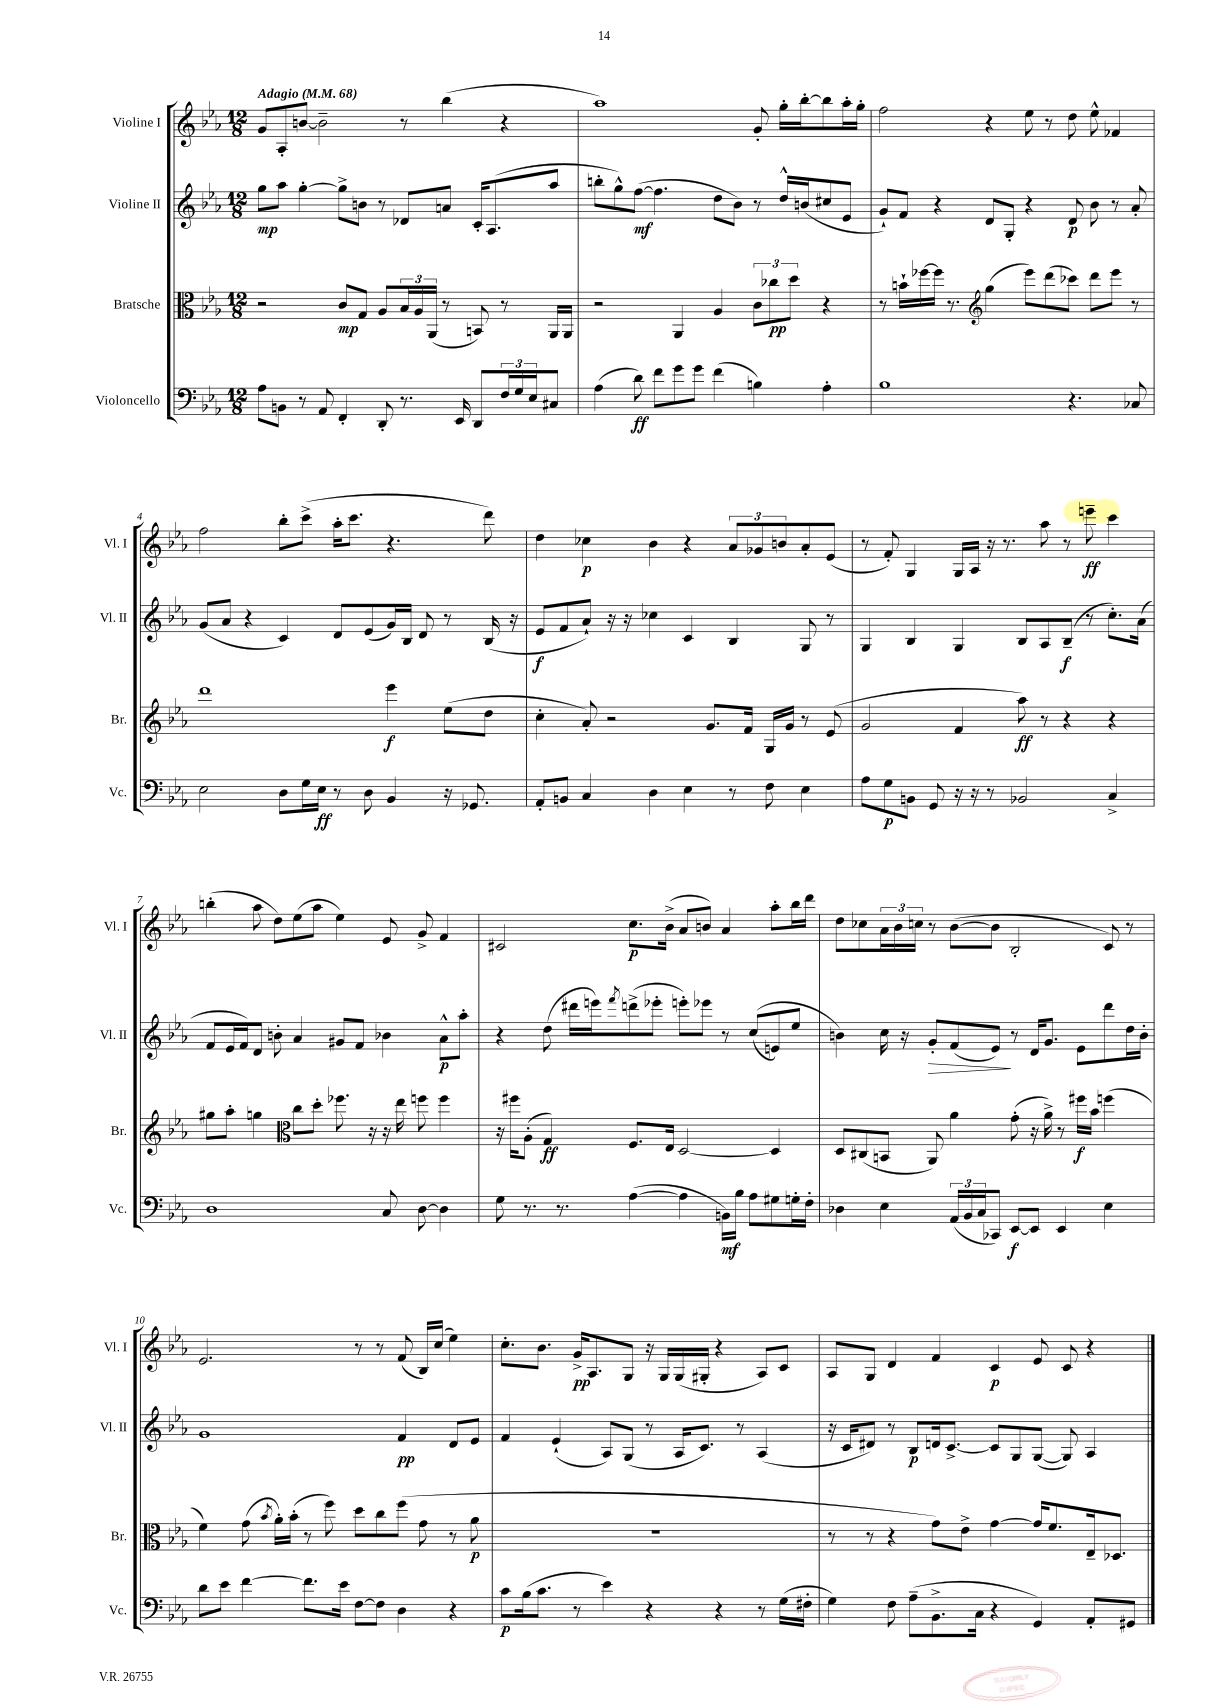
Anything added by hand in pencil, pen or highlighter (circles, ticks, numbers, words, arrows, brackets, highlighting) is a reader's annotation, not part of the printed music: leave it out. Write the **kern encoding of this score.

**kern	**dynam	**kern	**dynam	**kern	**dynam	**kern	**dynam
*part4	*part4	*part3	*part3	*part2	*part2	*part1	*part1
*staff4	*staff4	*staff3	*staff3	*staff2	*staff2	*staff1	*staff1
*I"Violoncello	*	*I"Bratsche	*	*I"Violine II	*	*I"Violine I	*
*I'Vc.	*	*I'Br.	*	*I'Vl. II	*	*I'Vl. I	*
*clefF4	*	*clefC3	*	*clefG2	*	*clefG2	*
*k[b-e-a-]	*	*k[b-e-a-]	*	*k[b-e-a-]	*	*k[b-e-a-]	*
*M12/8	*	*M12/8	*	*M12/8	*	*M12/8	*
*MM68	*	*MM68	*	*MM68	*	*MM68	*
=1	=1	=1	=1	=1	=1	=1	=1
!	!	!	!	!	!	!LO:TX:a:B:t=Adagio	!
8A-\L	.	2r	.	8gg\L	mp	8g/L	.
8BBn\J	.	.	.	8aa-\J	.	8A-'/	.
8r	.	.	.	[4gg'\	.	[8bn/J	.
8AA-/	.	.	.	.	.	2b~\]	.
4FF'/	.	8c/L	mp	8gg^\L]	.	.	.
.	.	8G/J	.	8bn\J	.	.	.
8DD'/	.	8A-/L	.	8r	.	.	.
8.r	.	24B-/L	.	8d-X/L	.	8r	.
.	.	24A-/	.	.	.	.	.
.	.	(24AA-/JJ	.	.	.	.	.
.	.	8r	.	8an/J	.	(4bb-\	.
16EE-/	.	.	.	.	.	.	.
8DD/L	.	8BBn/)	.	16c'/KL	.	.	.
.	.	.	.	(8.A-/	.	.	.
24F/L	.	8r	.	.	.	4r	.
24G/	.	.	.	.	.	.	.
24E-/J	.	.	.	.	.	.	.
8C#X/J	.	16AA-/LL	.	8aa-/J	.	.	.
.	.	16AA-/JJ	.	.	.	.	.
=2	=2	=2	=2	=2	=2	=2	=2
(4A-\	.	2r	.	8bbn'\L	.	1aa-)	.
.	.	.	.	8gg^^\)	.	.	.
8d\)	ff	.	.	([8ff\J	mf	.	.
8f\L	.	.	.	4.ff\]	.	.	.
8g\	.	4AA-/	.	.	.	.	.
8g\J	.	.	.	.	.	.	.
(4f\	.	4A-/	.	8dd\L	.	.	.
.	.	.	.	8b-\J)	.	.	.
4Bn\)	.	12c\L	.	8r	.	8g'/	.
.	.	12cc-X\	pp	.	.	.	.
.	.	.	.	16dd^^/LL	.	16gg'\LL	.
.	.	12dd\J	.	.	.	.	.
.	.	.	.	(16bn/J	.	[16bb-'\J	.
4A-'\	.	4r	.	8cc#X/	.	8bb-\]	.
.	.	.	.	8e-/J	.	16aa-'\L	.
.	.	.	.	.	.	16gg'\JJ	.
=3	=3	=3	=3	=3	=3	=3	=3
1B-	.	8r	.	8g`/L)	.	2ff\	.
.	.	16bn`\LL	.	8f/J	.	.	.
.	.	[16ff-X\	.	.	.	.	.
.	.	16ff-\JJ]	.	4r	.	.	.
.	.	8.r	.	.	.	.	.
*	*	*clefG2	*	*	*	*	*
.	.	(4gg\	.	8d/L	.	4r	.
.	.	.	.	8G'/J	.	.	.
.	.	8eee-\L)	.	4r	.	8ee-\	.
.	.	(8ddd\	.	.	.	8r	.
4.r	.	8ccc-X\J)	.	8d/	p	8dd\	.
.	.	8ddd\L	.	8b-\	.	8ee-^^\	.
.	.	8eee-\J	.	8r	.	4f-X/	.
8C-X/	.	8r	.	8a-'/	.	.	.
!!LO:LB:g=z
=4	=4	=4	=4	=4	=4	=4	=4
2E-\	.	1ddd	.	(8g/L	.	2ff\	.
.	.	.	.	8a-/J	.	.	.
.	.	.	.	4r	.	.	.
8D\L	.	.	.	4c/)	.	8bb-'\L	.
16G\L	.	.	.	.	.	(8ccc^\J	.
16E-\JJ	ff	.	.	.	.	.	.
8r	.	.	.	8d/L	.	16aa-'\KL	.
.	.	.	.	.	.	8.ccc\J	.
8D\	.	.	.	(8e-/	.	.	.
4BB-/	.	4eee-\	f	16g/L)	.	4.r	.
.	.	.	.	16B-/JJ	.	.	.
.	.	.	.	8d/	.	.	.
16r	.	(8ee-\L	.	8r	.	.	.
8.GG-X/	.	.	.	.	.	.	.
.	.	8dd\J	.	(16B-/	.	8ddd\)	.
.	.	.	.	16r	.	.	.
=5	=5	=5	=5	=5	=5	=5	=5
8AA-'/L	.	4cc'\	.	8e-/L	f	4dd\	.
8BBn/J	.	.	.	8f/	.	.	.
4C/	.	8a-'/)	.	8a-`/J)	.	4cc-X\	p
.	.	2r	.	16r	.	.	.
.	.	.	.	16r	.	.	.
4D\	.	.	.	4cc-X\	.	4b-\	.
4E-\	.	.	.	4c/	.	4r	.
.	.	8.g/L	.	.	.	.	.
8r	.	.	.	4B-/	.	12a-/L	.
.	.	16f/Jk	.	.	.	.	.
.	.	.	.	.	.	12g-X/	.
8F\	.	16G/LL	.	.	.	.	.
.	.	.	.	.	.	12bn/	.
.	.	16g/JJ	.	.	.	.	.
4E-\	.	8r	.	8G/	.	8a-'/	.
.	.	(8e-/	.	8r	.	(8e-/J	.
=6	=6	=6	=6	=6	=6	=6	=6
8A-\L	.	2g/	.	4G/	.	8r	.
8G\	p	.	.	.	.	8f'/)	.
8BBn\J	.	.	.	4B-/	.	4G/	.
8GG/	.	.	.	.	.	.	.
16r	.	4f/	.	4G/	.	16G/LL	.
16r	.	.	.	.	.	16A-/JJ	.
8r	.	.	.	.	.	16r	.
.	.	.	.	.	.	8.r	.
2BB-X/	.	8aa-\)	ff	8B-/L	.	.	.
.	.	8r	.	8A-/	.	8aa-\	.
.	.	4r	.	(8B-~/J	f	8r	.
.	.	.	.	8r	.	8eeen~\	ff
4C^/	.	4r	.	8.cc'\L)	.	4ccc\	.
.	.	.	.	(16a-\Jk	.	.	.
!!LO:LB:g=z
=7	=7	=7	=7	=7	=7	=7	=7
1D	.	8gg#X\L	.	8f/L	.	(4bbn'\	.
.	.	8aa-'\J	.	16e-/L	.	.	.
.	.	.	.	16f/J)	.	.	.
.	.	4ggn\	.	8d/J	.	8aa-\	.
.	.	.	.	8bn'\	.	8dd\L)	.
*	*	*clefC3	*	*	*	*	*
.	.	8cc\L	.	4a-/	.	(8ee-\	.
.	.	8dd'\J	.	.	.	8aa-\J	.
.	.	8.ff-X\	.	8g#X/L	.	4ee-\)	.
.	.	.	.	8f/J	.	.	.
.	.	16r	.	.	.	.	.
8C/	.	16r	.	4b-X\	.	8e-/	.
.	.	16ee-\	.	.	.	.	.
[8D\	.	8ffn\	.	.	.	8g^/	.
4D\]	.	4ff\	.	8a-^^\L	p	4f/	.
.	.	.	.	8aa-'\J	.	.	.
=8	=8	=8	=8	=8	=8	=8	=8
8G\	.	16r	.	4r	.	2c#X/	.
.	.	16ff#X\KL	.	.	.	.	.
8.r	.	(8A-'\J	.	.	.	.	.
.	.	4G/)	ff	(8dd\	.	.	.
8.r	.	.	.	.	.	.	.
.	.	.	.	16ddd#X\LL	.	.	.
.	.	.	.	16eeen\J)	.	.	.
.	.	.	.	8qfff/	.	.	.
([4A-\	.	8.F/L	.	(8dddn^\	.	8.cc\L	p
.	.	.	.	8eee-X'\J	.	.	.
.	.	16E-/Jk	.	.	.	(16b-^\Jk	.
4A-\]	.	[2D/	.	8eeen'\L)	.	8a-/L	.
.	.	.	.	8eee-X\J	.	8bn/J)	.
16BBn\LL)	mf	.	.	8r	.	4a-/	.
16B-\JJ	.	.	.	.	.	.	.
8A-\L	.	.	.	((8cc/L	.	.	.
8G#X\	.	4D/]	.	8en/)	.	8aa-'\L	.
16Gn'\L	.	.	.	8ee-/J	.	16bb-\L	.
16F'\JJ	.	.	.	.	.	16ddd\JJ	.
=9	=9	=9	=9	=9	=9	=9	=9
4D-X\	.	8D/L	.	4bn\)	.	8dd\L	.
.	.	(8C#X/	.	.	.	8cc-X\	.
4E-\	.	8BBn/J	.	16cc\	.	24a-\L	.
.	.	.	.	.	.	24b-\	.
.	.	.	.	16r	.	.	.
.	.	.	.	.	.	24ccn\JJ	.
!	!	!	!	!	!LO:HP:b	!	!
.	.	8AA-/)	.	8g'/L	>	8r	.
(24AA-/LL	.	4a-\	.	(8f/	.	([8b-\L	.
24BB-/	.	.	.	.	.	.	.
24C/J	.	.	.	.	.	.	.
8CC-X/J)	.	.	.	8e-/J)	.	8b-\J]	.
[8EE-/L	f	(8g'\	.	8r	]	2B-'/	.
8EE-/J]	.	16r	.	16d/KL	.	.	.
.	.	16a-^\)	.	8.g/J	.	.	.
4EE-/	.	8r	.	.	.	.	.
.	.	16ff#X\LL	f	8e-\L	.	.	.
.	.	16b-\JJ	.	.	.	.	.
4E-\	.	(4ffn\	.	8ddd\	.	8c/)	.
.	.	.	.	16dd\L	.	8r	.
.	.	.	.	16b'\JJ	.	.	.
!!LO:LB:g=z
=10	=10	=10	=10	=10	=10	=10	=10
8d\L	.	4f\)	.	1g	.	2.e-/	.
8e-\J	.	.	.	.	.	.	.
[4f\	.	(8g\	.	.	.	.	.
.	.	8qb-/	.	.	.	.	.
.	.	16a-'\LL)	.	.	.	.	.
.	.	(16b-'\JJ	.	.	.	.	.
8.f\L]	.	8r	.	.	.	.	.
.	.	8ff\)	.	.	.	.	.
16e-\Jk	.	.	.	.	.	.	.
[8F\L	.	8dd\L	.	.	.	8r	.
8F\J]	.	8cc\	.	.	.	8r	.
4D\	.	(8ff\J	.	4f/	pp	(8f/	.
.	.	8g\	.	.	.	16B-/LL)	.
.	.	.	.	.	.	(16cc/JJ	.
4r	.	8r	.	8d/L	.	4ee-\)	.
.	.	8a-\	p	8e-/J	.	.	.
=11	=11	=11	=11	=11	=11	=11	=11
8c\L	p	1.r	.	4f/	.	8.cc'\L	.
(16B-\k	.	.	.	.	.	.	.
8.c\J	.	.	.	.	.	8.b-\J	.
.	.	.	.	(4e-`/	.	.	.
8r	.	.	.	.	.	16g^/KL	pp
.	.	.	.	.	.	8.A-/	.
4e-\)	.	.	.	8A-/L)	.	.	.
.	.	.	.	(8G/J	.	8G/J	.
4r	.	.	.	8r	.	16r	.
.	.	.	.	.	.	16G/LL	.
.	.	.	.	16A-/KL	.	(16G/	.
.	.	.	.	8.c/J)	.	16G#X'/JJ	.
4r	.	.	.	.	.	4r	.
.	.	.	.	8r	.	.	.
8r	.	.	.	(4A-/	.	8A-/L)	.
(16G\LL	.	.	.	.	.	8c/J	.
16F#X'\JJ	.	.	.	.	.	.	.
=12	=12	=12	=12	=12	=12	=12	=12
4G\)	.	8r	.	16r	.	8A-/L	.
.	.	.	.	16c/KL	.	.	.
.	.	8r	.	8d#X/J)	.	8G/J	.
8F\	.	4r	.	8r	.	4d/	.
(8A-~\L	.	.	.	8B-/L	p	.	.
8.BB-^\	.	8g\L)	.	16dn/k	.	4f/	.
.	.	.	.	[8.c^/J	.	.	.
.	.	8e-^\J	.	.	.	.	.
16C\Jk	.	.	.	.	.	.	.
4r	.	[4g\	.	8c/L]	.	4c/	p
.	.	.	.	8G/	.	.	.
4GG/)	.	16g/KL]	.	([8G/J	.	8e-/	.
.	.	8.f/	.	.	.	.	.
.	.	.	.	8G/])	.	8c/	.
8AA-'/L	.	16E-~/k	.	4A-/	.	4r	.
.	.	8.D-X/J	.	.	.	.	.
8GG#X/J	.	.	.	.	.	.	.
==	==	==	==	==	==	==	==
*-	*-	*-	*-	*-	*-	*-	*-
